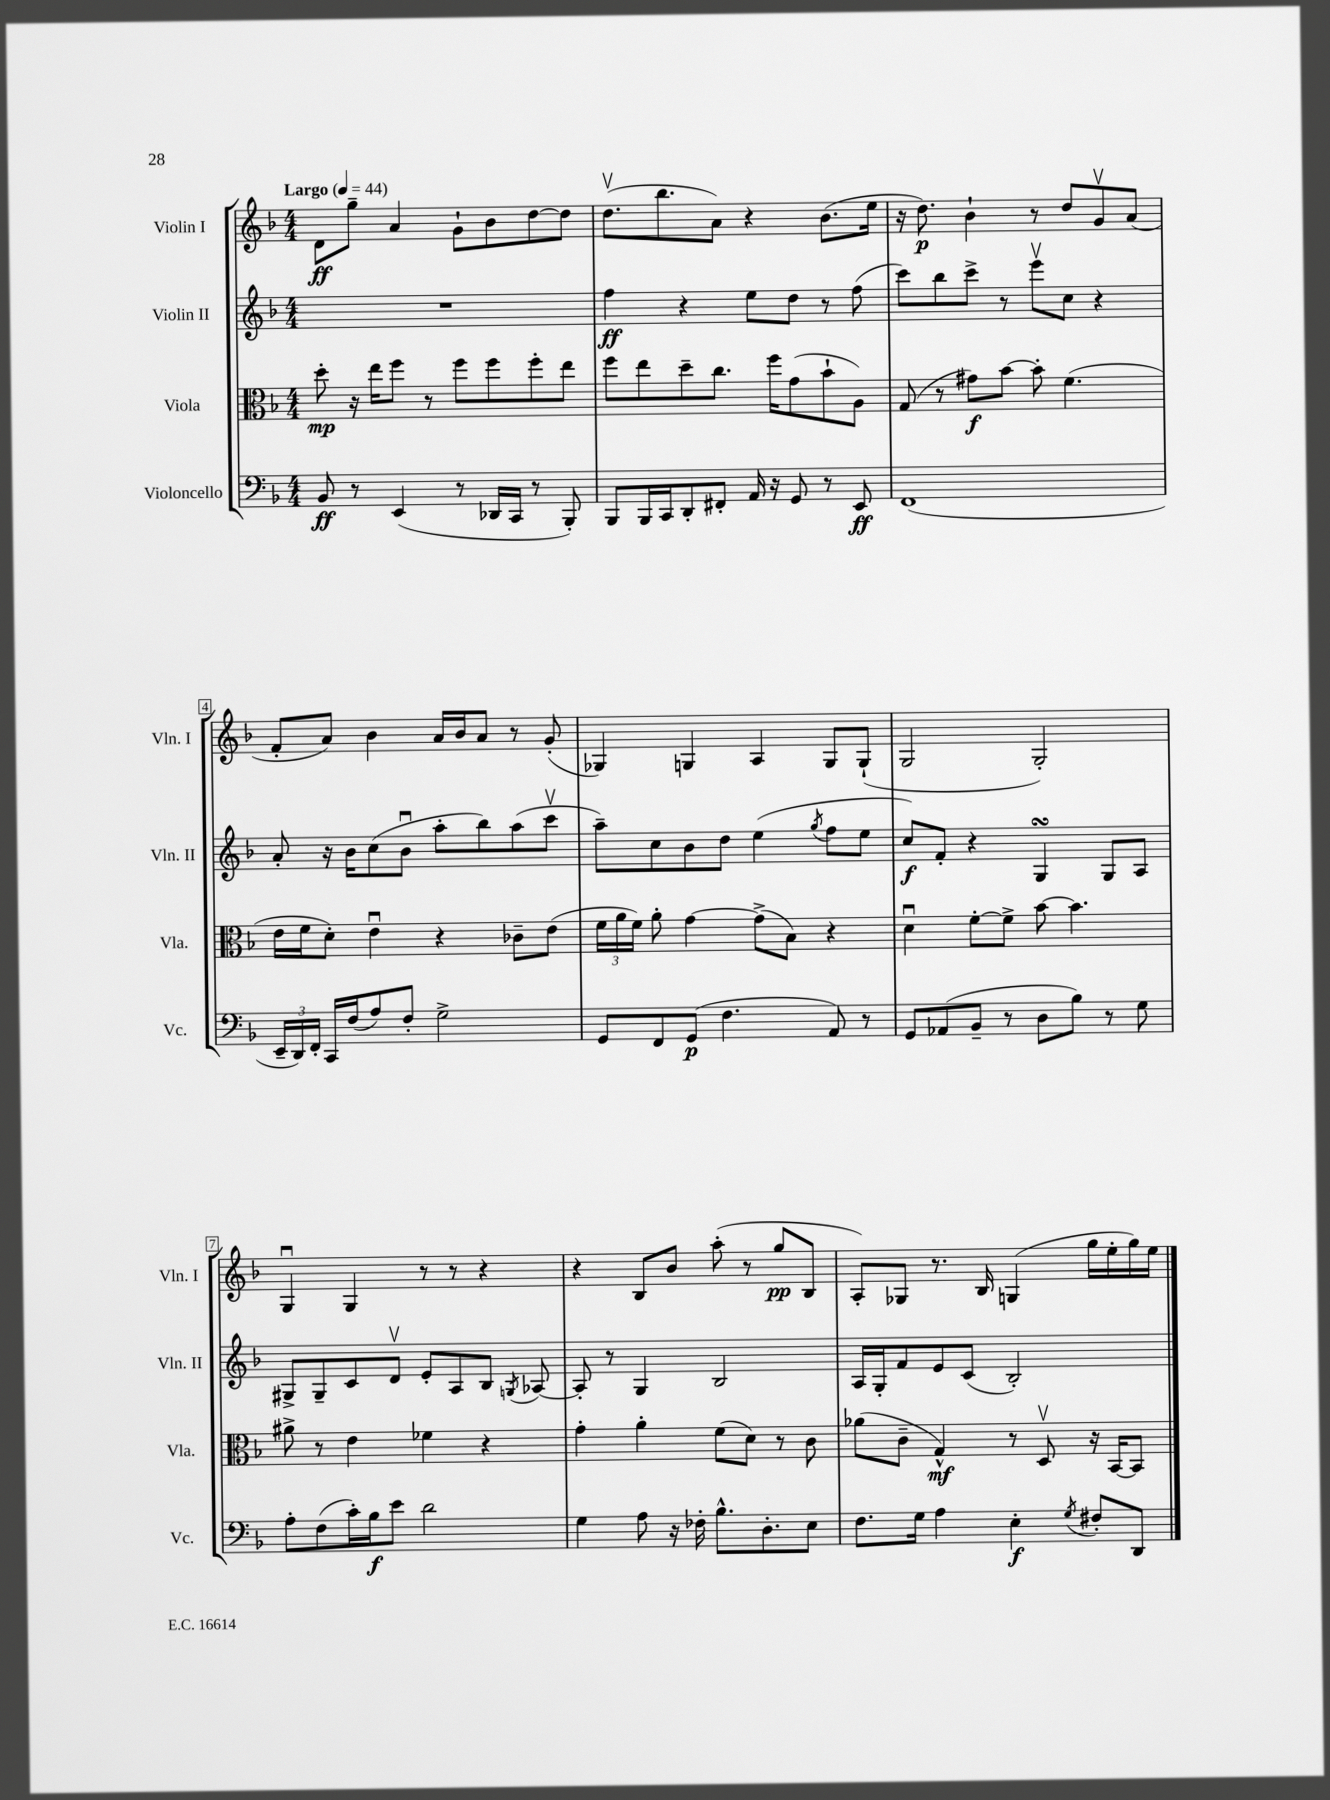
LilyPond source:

<<
\new StaffGroup <<
\new Staff = "s0" \with { instrumentName = "Violin I" shortInstrumentName = "Vln. I" } {
    \clef treble \key f \major \numericTimeSignature \time 4/4 \tempo "Largo" 4 = 44
    \autoBeamOff d'8[\ff g''8]-- a'4 g'8[-! bes'8 d''8~ d''8] |
    d''8.[\upbow( bes''8. a'8]) r4 bes'8.[( e''16] |
    r16 d''8.\p) bes'4-! r8 d''8[ g'8\upbow a'8]( |
    f'8[-. a'8]) bes'4 a'16[ bes'16 a'8] r8 g'8-.( |
    ges4) g4 a4 g8[ g8]-!( |
    g2 g2-.) |
    g4\downbow g4 r8 r8 r4 |
    r4 bes8[ bes'8] a''8-.( r8 g''8[\pp bes8] |
    a8[-.) ges8] r8. bes16 g4( g''16[ e''16-. g''16) e''16] \bar "|." |
}
\new Staff = "s1" \with { instrumentName = "Violin II" shortInstrumentName = "Vln. II" } {
    \clef treble \key f \major \numericTimeSignature \time 4/4
    \autoBeamOff R1 |
    f''4\ff r4 e''8[ d''8] r8 f''8( |
    c'''8[) bes''8 c'''8]-> r8 e'''8[\upbow c''8] r4 |
    a'8-. r16 bes'16[ c''8( bes'8]\downbow a''8[-. bes''8) a''8( c'''8]\upbow |
    a''8[--) c''8 bes'8 d''8] e''4( \acciaccatura { g''8 } f''8[ e''8] |
    c''8[\f) f'8]-. r4 g4\turn g8[ a8] |
    gis8[-> gis8-- c'8 d'8]\upbow e'8[-. a8 bes8] \acciaccatura { g8 } aes8~ |
    aes8-. r8 g4 bes2 |
    a16[ g16-. f'8 e'8 c'8]( bes2-.) \bar "|." |
}
\new Staff = "s2" \with { instrumentName = "Viola" shortInstrumentName = "Vla." } {
    \clef alto \key f \major \numericTimeSignature \time 4/4
    \autoBeamOff d''8-.\mp r16 e''16[ f''8] r8 f''8[ f''8 f''8-. e''8] |
    f''8[ e''8 d''8-- c''8.] f''16[ g'8( bes'8-! a8]) |
    g8( r8 gis'8[\f) bes'8]~ bes'8-. f'4.( |
    e'16[ f'16 d'8]-.) e'4\downbow r4 ces'8[-- e'8]( |
    \tuplet 3/2 { f'16[ a'16 f'16]) } a'8-. g'4~ g'8[->( bes8]) r4 |
    d'4\downbow f'8[~-. f'8]-> bes'8~ bes'4. |
    ais'8-> r8 e'4 fes'4 r4 |
    g'4-. a'4-. f'8[( d'8]) r8 c'8 |
    aes'8[( c'8]-- g4-^\mf) r8 d8\upbow r16 bes,16[~ bes,8] \bar "|." |
}
\new Staff = "s3" \with { instrumentName = "Violoncello" shortInstrumentName = "Vc." } {
    \clef bass \key f \major \numericTimeSignature \time 4/4
    \autoBeamOff bes,8\ff r8 e,4( r8 des,16[ c,16] r8 bes,,8-.) |
    bes,,8[ bes,,16 c,16 d,8-. fis,8]-. a,16 r16 g,8 r8 e,8\ff |
    f,1( |
    \tuplet 3/2 { e,16[-- d,16) f,16]-. } c,16[ f16( a8) f8]-. g2-> |
    g,8[ f,8 g,8]\p( f4. a,8) r8 |
    g,8[ aes,8( bes,8]-- r8 d8[ bes8]) r8 g8 |
    a8[-. f8( c'16-.) bes16\f e'8] d'2 |
    g4 a8 r16 fes16-. bes8.[-^ d8.-. e8] |
    f8.[ g16] a4 e4-.\f \acciaccatura { g8 } fis8[-. d,8] \bar "|." |
}
>>
>>
\layout { \context { \Score \override BarNumber.stencil = #(make-stencil-boxer 0.1 0.3 ly:text-interface::print) } }
